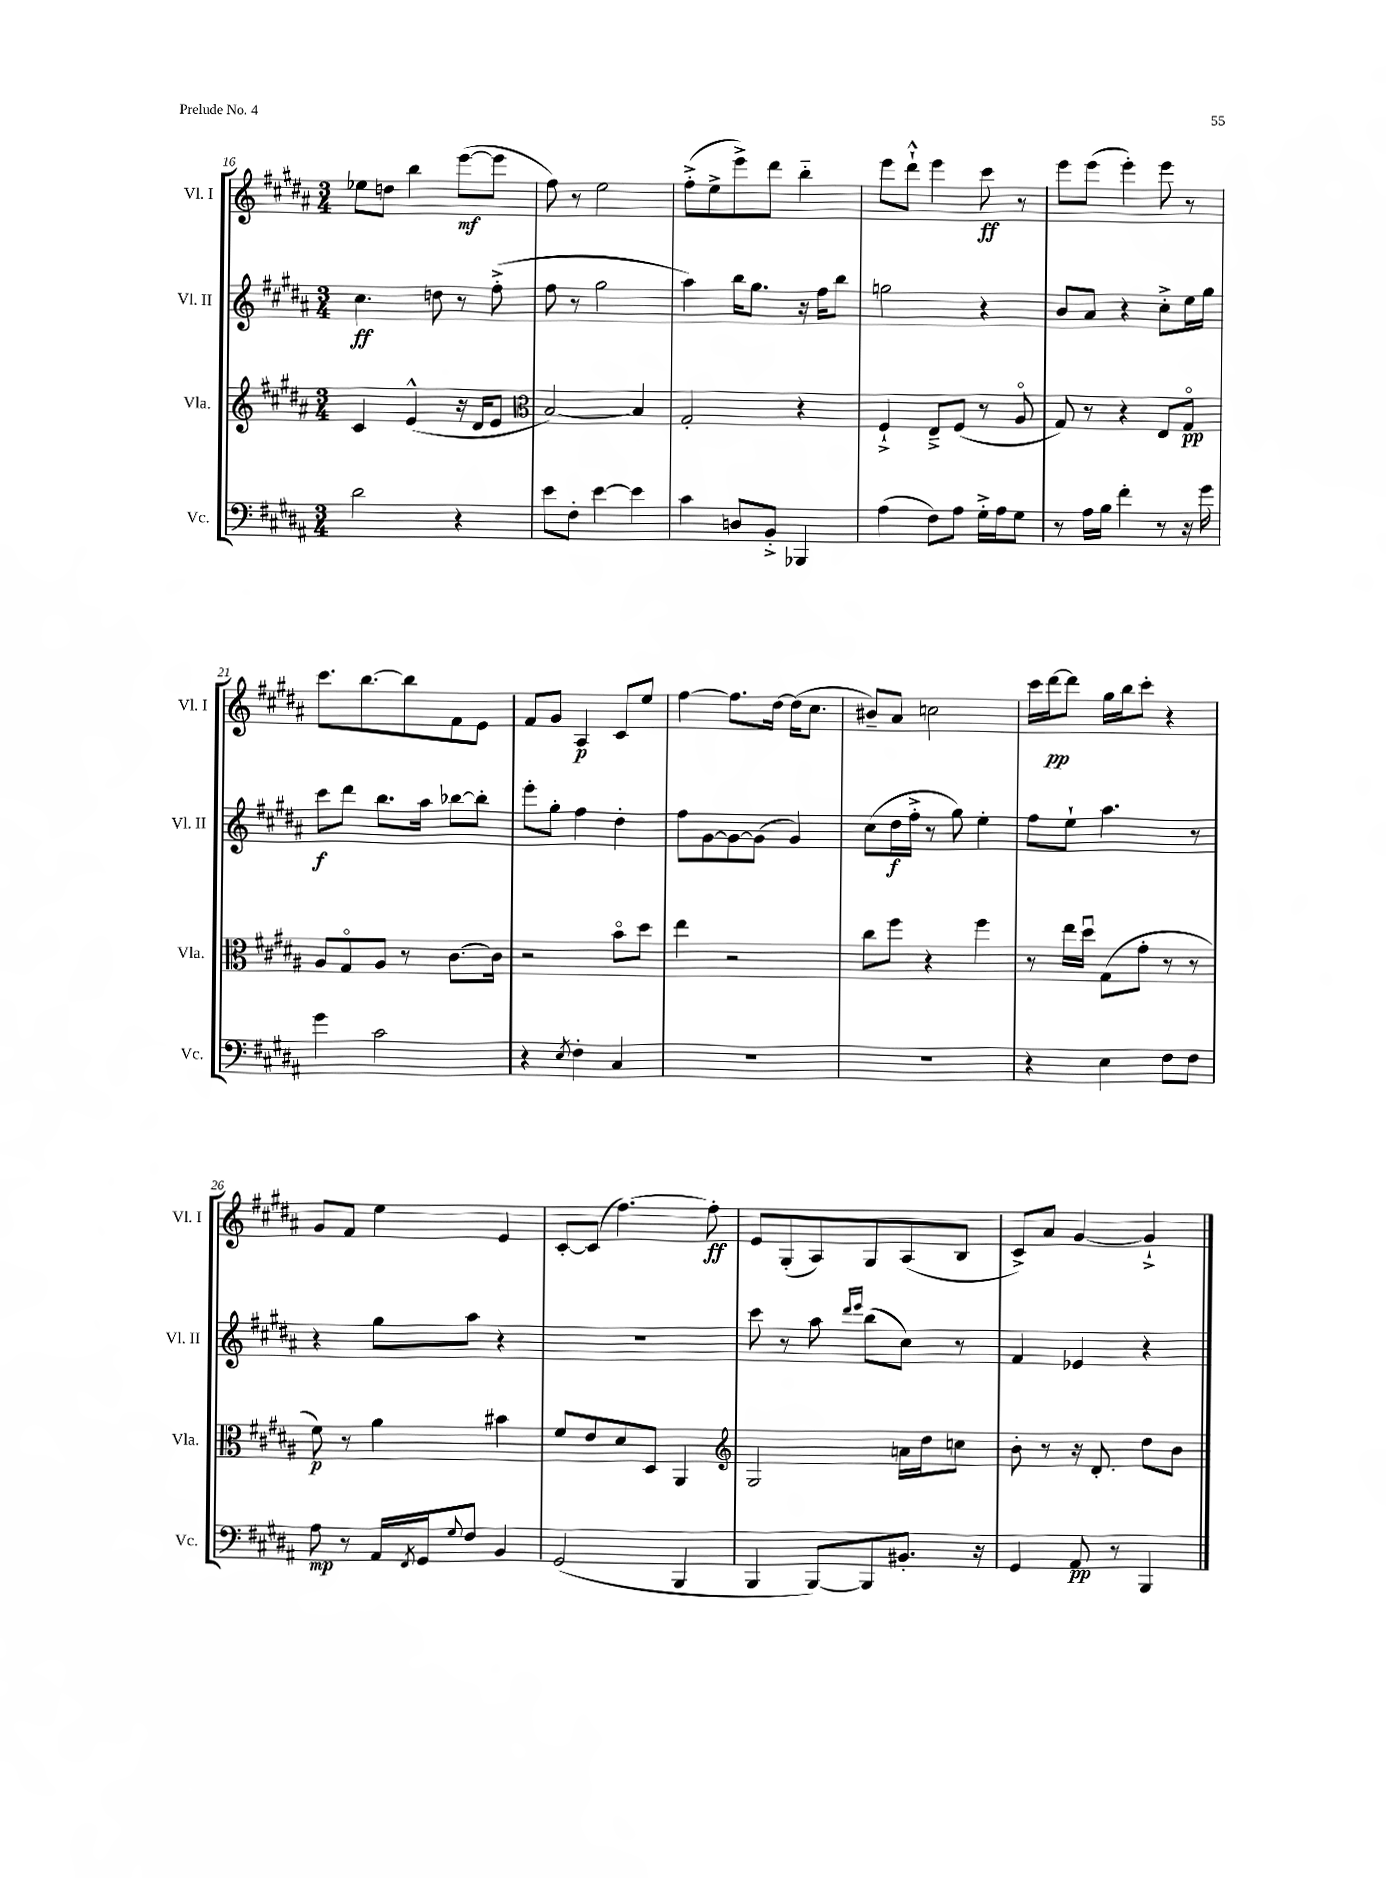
<<
\new StaffGroup <<
\new Staff = "s0" \with { instrumentName = "Vl. I" shortInstrumentName = "Vl. I" } {
    \clef treble \key b \major \numericTimeSignature \time 3/4
    ees''8 d''8 b''4 e'''8~\mf( e'''8 |
    fis''8) r8 e''2 |
    fis''8-.->( e''8-> e'''8->) dis'''8 b''4-_ |
    e'''8 dis'''8-!-^ e'''4 cis'''8\ff r8 |
    e'''8 e'''8( e'''4-.) e'''8 r8 |
    cis'''8. b''8.~ b''8 fis'8 e'8 |
    fis'8 gis'8 ais4\p cis'8 e''8 |
    fis''4~ fis''8. dis''16~ dis''16( cis''8. |
    bis'8--) ais'8 c''2 |
    cis'''16 dis'''16~\pp dis'''8 gis''16 b''16 cis'''8-. r4 |
    gis'8 fis'8 e''4 e'4 |
    cis'8~-. cis'8( fis''4.~) fis''8-.\ff |
    e'8 gis8-.( ais8) gis8 ais8( b8 |
    cis'8->) ais'8 gis'4~ gis'4-!-> \bar "|." |
}
\new Staff = "s1" \with { instrumentName = "Vl. II" shortInstrumentName = "Vl. II" } {
    \clef treble \key b \major \numericTimeSignature \time 3/4
    cis''4.\ff d''8 r8 fis''8-.->( |
    fis''8 r8 gis''2 |
    ais''4) b''16 gis''8. r16 fis''16 b''8 |
    g''2 r4 |
    b'8 ais'8 r4 cis''8-.-> e''16 gis''16 |
    cis'''8\f dis'''8 b''8. ais''16 bes''8~ bes''8-. |
    e'''8-. gis''8-. fis''4 dis''4-. |
    fis''8 gis'8~ gis'8~ gis'8( gis'4) |
    cis''8( dis''16\f fis''16-.-> r8 gis''8) e''4-. |
    fis''8 e''8-! ais''4. r8 |
    r4 gis''8 ais''8 r4 |
    R2. |
    cis'''8 r8 ais''8 \grace { dis'''16 e'''16 } b''8( cis''8) r8 |
    fis'4 ees'4 r4 \bar "|." |
}
\new Staff = "s2" \with { instrumentName = "Vla." shortInstrumentName = "Vla." } {
    \clef treble \key b \major \numericTimeSignature \time 3/4
    cis'4 e'4-^( r16 dis'16 e'8 |
    \clef alto b2~) b4 |
    gis2-. r4 |
    fis4-!-> e8---> fis8( r8 ais8\flageolet |
    gis8) r8 r4 e8 gis8\flageolet\pp |
    ais8 gis8\flageolet ais8 r8 cis'8.~ cis'16 |
    r2 b'8\flageolet dis''8 |
    e''4 r2 |
    cis''8 fis''8 r4 fis''4 |
    r8 e''16 dis''16\downbow gis8( gis'8-. r8 r8 |
    fis'8\p) r8 ais'4 bis'4 |
    fis'8 e'8 dis'8 dis8 ais,4 |
    \clef treble gis2 a'16 dis''16 c''8 |
    b'8-. r8 r16 dis'8.-. dis''8 b'8 \bar "|." |
}
\new Staff = "s3" \with { instrumentName = "Vc." shortInstrumentName = "Vc." } {
    \clef bass \key b \major \numericTimeSignature \time 3/4
    dis'2 r4 |
    e'8 fis8-. e'4~ e'4 |
    cis'4 d8 b,8-.-> bes,,4 |
    ais4( fis8) ais8 gis16-.-> ais16 gis8 |
    r8 ais16 b16 fis'4-. r8 r16 gis'16 |
    gis'4 cis'2 |
    r4 \acciaccatura { e8 } fis4-. cis4 |
    R2. |
    R2. |
    r4 e4 fis8 fis8 |
    ais8\mp r8 ais,16 \acciaccatura { fis,8 } gis,16 \appoggiatura { gis8 } fis8 b,4 |
    gis,2( b,,4 |
    b,,4 b,,8~) b,,8 bis,8.-. r16 |
    gis,4 ais,8\pp r8 b,,4 \bar "|." |
}
>>
>>
\layout { \context { \Score currentBarNumber = #16 } }
